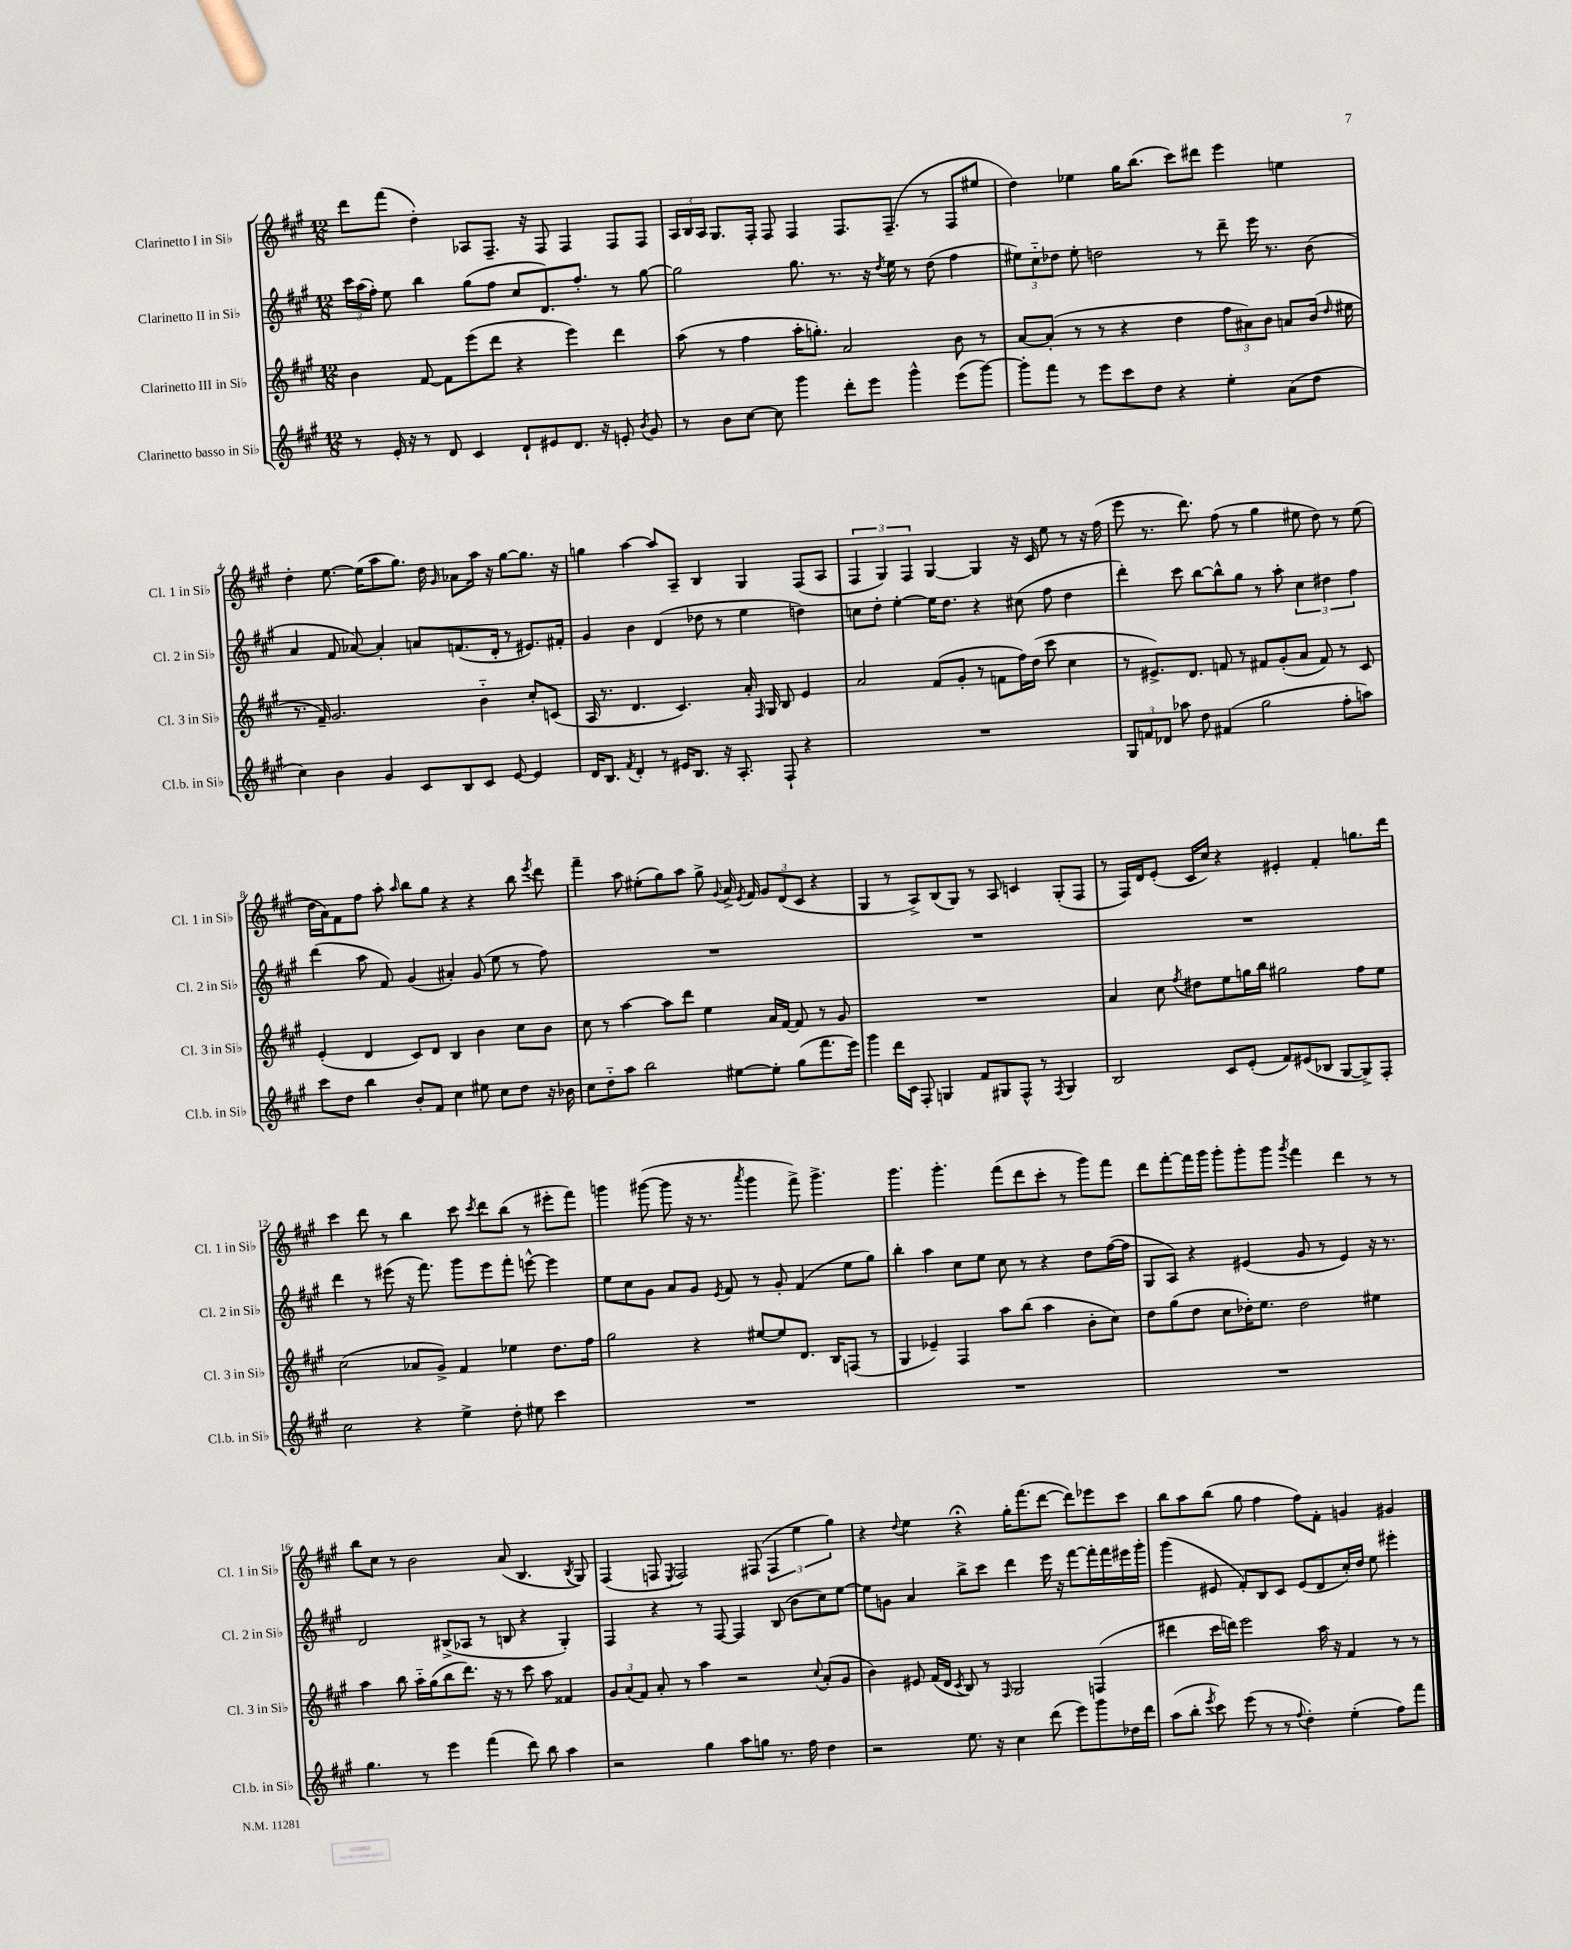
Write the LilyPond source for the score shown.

<<
\new StaffGroup <<
\new Staff = "s0" \with { instrumentName = "Clarinetto I in Sib" shortInstrumentName = "Cl. 1 in Sib" } {
    \clef treble \key a \major \numericTimeSignature \time 12/8
    \autoBeamOff d'''8[ fis'''8]( d''4-.) aes8[ fis8.]-- r16 fis8 fis4 fis8[ fis8] |
    \tuplet 3/2 { a16[ b16 a16] } gis8.[ fis16]-. fis8 fis4 fis8.[ fis8.]--( r8 fis8[ eis''8] |
    d''4) ees''4 gis''16[ b''8.]( cis'''8[) dis'''8] e'''4 e''4 |
    d''4-. e''8.~ e''16[( a''8 gis''8.]) d''16 \grace { gis'16 } aes'8[ a''16] r16 gis''8[~ gis''8.] r16 |
    g''4 a''4~ a''8[ a8]-- b4 gis4 fis8[( a8] |
    \tuplet 3/2 { fis4 gis4) fis4 } gis4~ gis4 r16 cis'16 e''8 r8 r16 fis''16( |
    e'''8 r8. d'''8.) fis''8( r8 gis''4 eis''8 d''8) r8 eis''8( |
    d''16[ a'16) fis'8 fis''8] a''8-. \grace { a''16 } b''8[ gis''8] r4 r4 b''8 \acciaccatura { e'''8 } d'''8 |
    fis'''4-- a''8 eis''8[-.( gis''8) a''8] gis''8-> \appoggiatura { gis'8 } a'16-> \acciaccatura { e'8 } fis'16 \tuplet 3/2 { gis'8[ d'8( cis'8] } r4 |
    gis4 r8 a8[->) b8( gis8]) r8 a8 c'4 gis8[-.( fis8] |
    r8 fis16[) d'16 e'8]-.( cis'16[ cis''16]) r4 eis'4-. fis'4-. g''8.[ d'''16] |
    cis'''4 d'''8 r8 b''4 cis'''8 \acciaccatura { cis'''8 } d'''8[ b''8]( r8 eis'''8[-. fis'''8]) |
    g'''4 gis'''8~( gis'''8 r16 r8. \acciaccatura { a'''8 } gis'''4 fis'''8->) gis'''4.-> |
    gis'''4. gis'''4.-. fis'''8[( d'''8 cis'''8]-. r8 gis'''8[) fis'''8] |
    d'''8[ fis'''8~-. fis'''16 gis'''16] gis'''8[-. gis'''8-. gis'''8] \acciaccatura { gis'''8 } fis'''4 d'''4 r8 r8 |
    b''8[ cis''8] r8 b'2 a'8( b4. \acciaccatura { b8 } gis8) |
    fis4( f8 \acciaccatura { e8 } f2) fis8( \tuplet 3/2 { fis4 e''4 gis''4) } |
    r4 \appoggiatura { d''8 } e''4 r4\fermata gis''16[-. fis'''8.( d'''8]~ d'''8[) ees'''8 cis'''8] |
    b''8[ a''8 b''8]( gis''8 fis''4 fis''8[) fis'8]-. g'4 gis'4 \bar "|." |
}
\new Staff = "s1" \with { instrumentName = "Clarinetto II in Sib" shortInstrumentName = "Cl. 2 in Sib" } {
    \clef treble \key a \major \numericTimeSignature \time 12/8
    \autoBeamOff \tuplet 3/2 { cis'''16[ a''16( fis''16]-.) } e''8 b''4 gis''8[( fis''8] cis''8[ d'8.) fis''8.]-. r8 gis''8~ |
    gis''2 gis''8. r8. r16 \acciaccatura { d''8 } e''16 r8 d''8( fis''4 |
    \tuplet 3/2 { eis''8[) cis''8-_ des''8] } eis''8-. d''2 r8 d'''8-- e'''16 r8. b'8( |
    a'4 fis'8 aes'8~) aes'4-. a'8[ f'8.( d'16]-. r8 eis'8.[) fis'16]-. |
    gis'4 b'4 d'4( des''8 r8 e''4 d''4) |
    c''8[ d''8]-. e''4~-. e''16[ d''8.] r4 cis''8( fis''8 d''4 |
    d'''4-.) cis'''8 b''8[~ b''8-^ gis''8] r8 a''8-. \tuplet 3/2 { cis''4 dis''4 fis''4 } |
    d'''4( a''8 fis'8) gis'4( ais'4-.) gis'8( e''8 r8 fis''8) |
    R1. |
    R1. |
    R1. |
    d'''4 r8 eis'''8( r16 fis'''8.) gis'''8[ eis'''8 fis'''8]-. e'''8~-^ e'''4 |
    e''8[ cis''8 gis'8] a'8[ gis'8] \acciaccatura { e'8 } fis'8 r8 gis'8-. fis'4( e''8[ gis''8]) |
    b''4-. a''4 cis''8[ e''8] cis''8 r8 r4 d''8[ fis''16~( fis''16] |
    gis8[ a8]) r4 eis'4( gis'8 r8 eis'4) r16 r8. |
    d'2 bis8[->( aes8] r8 b8 r4 gis4-.) |
    fis4 r4 r8 fis8~ fis4 b8( b'8[ cis''8) e''8]~ |
    e''8[ g'8] a'4 b''8[-> cis'''8] d'''4 e'''16 r16 fis'''8[~ fis'''16-. fis'''16 eis'''16 gis'''16]-. |
    gis'''4( eis'8 fis'8[-.) b8 cis'8] eis'8[( d'8 cis''16-.) d''16] e''8 eis'''4-. \bar "|." |
}
\new Staff = "s2" \with { instrumentName = "Clarinetto III in Sib" shortInstrumentName = "Cl. 3 in Sib" } {
    \clef treble \key a \major \numericTimeSignature \time 12/8
    \autoBeamOff b'4 fis'8~ fis'8[ e'''8( d'''8] r4 e'''4) d'''4 |
    a''8( r8 fis''4 a''16[-. g''8.]-.) a'2 b'8 r8 |
    a'8[~ a'8]-.( r8 r8 r4 d''4 \tuplet 3/2 { fis''8[ ais'8) b'8] } a'8[ b'16]( \grace { d''16 } eis''16 |
    r8. fis'16--) gis'2. b'4-_ cis''8[-. c'8]( |
    a16 r8. d'4. cis'4.) a'16-. \grace { fis16 } gis16 b8 e'4 |
    a'2 fis'8[( gis'8]-. r8 f'8[ fis''16) d''16]( cis'''8 cis''4 |
    r8 eis'8.[->) d'8.] f'8 r8 fis'8[ gis'8-.( a'8] fis'8) r8 cis'8 |
    e'4-.( d'4 cis'8[) d'8] b4 b'4 cis''8[ b'8] |
    cis''8 r8 a''4~ a''8[ d'''8] e''4 a'16[ fis'16]~ fis'8 r8 gis'8 |
    R1. |
    a'4 cis''8 \acciaccatura { fis''8 } dis''8[ e''8 g''16 b''16] gis''2 fis''8[ e''8] |
    cis''2( aes'8[ gis'8]->) fis'4 ees''4 d''8.[ fis''16] |
    gis''2 r4 eis''8[~ eis''8 d'8.] b16[ f8]( r8 |
    gis4 ees'4--) fis4 a''8[ b''8]( a''4 b'8[-. cis''8]) |
    d''8[ gis''8( d''8] cis''8[ des''16-.) e''8.] des''2 eis''4 |
    a''4 b''8 a''16[-_ gis''16( b''8 d'''8.]) r16 r8 cis'''8 a''8 fisis'4 |
    \tuplet 3/2 { gis'8[ a'8( fis'8]) } a'8-. r8 a''4 r2 \appoggiatura { cis''8 } a'8[-.( gis'8] |
    b'4) eis'8 fis'16[( d'16] \acciaccatura { cis'8 } b8) r8 \grace { fis16 } gis2 f4( |
    dis'''4 cis'''16[ d'''16]) e'''2 a''16 r16 fis'4 r8 r8 \bar "|." |
}
\new Staff = "s3" \with { instrumentName = "Clarinetto basso in Sib" shortInstrumentName = "Cl.b. in Sib" } {
    \clef treble \key a \major \numericTimeSignature \time 12/8
    \autoBeamOff r8 e'16-. r16 r8 d'8 cis'4 d'8[-! eis'8 d'8.] r16 e'8-. \acciaccatura { b'8 } gis'8 |
    r8 b'8[ cis''8]~ cis''8 gis'''4 d'''8[-. e'''8] gis'''4-^ e'''8[( gis'''8]~) |
    gis'''8[-. fis'''8] r8 e'''8[ cis'''8 d''8] r4 e''4-. a'8[( d''8] |
    cis''4) b'4 gis'4 cis'8[ b8 cis'8] e'8~ e'4 |
    d'16[ b8.] \acciaccatura { fis'8 } d'4-. r8 eis'16[ b8.] r16 a8.-. fis8-! r4 |
    R1. |
    \tuplet 3/2 { gis8[ f'8 des'8] } aes''8 d''8 fis'4( gis''2 fis''8[-. a''8]) |
    cis'''8[ d''8] b''4 b'8[-. fis'8] cis''4 eis''8 cis''8[ d''8] r16 bes'16 |
    cis''8[ d''8-_ a''8] b''2 eis''8[~ eis''8]-. gis''8[( fis'''8. e'''16]) |
    gis'''4 d'''16[ cis'16] fis8-. g4 fis'8[ gis8 fis8]-^ r8 \acciaccatura { fis8 } gis4 |
    b2 cis'8[ e'8]-.( fis'8[) eis'8( bes8] gis8[~ gis8->) fis8]-. |
    cis''2 r4 e''4-> d''8-. eis''8 cis'''4 |
    R1. |
    R1. |
    R1. |
    gis''4. r8 e'''4 fis'''4( d'''8) b''8 a''4 |
    r2 gis''4 a''8[ g''8] r8. fis''16 d''4 |
    r2 e''8. r16 cis''4 d'''8( e'''8[) gis'''8 des''16 d'''16] |
    a''8[( b''8]-. \acciaccatura { e'''8 } cis'''8) e'''8( r8 r8 \appoggiatura { fis''8 } d''4-.) e''4-.( fis''8[) fis'''8] \bar "|." |
}
>>
>>
